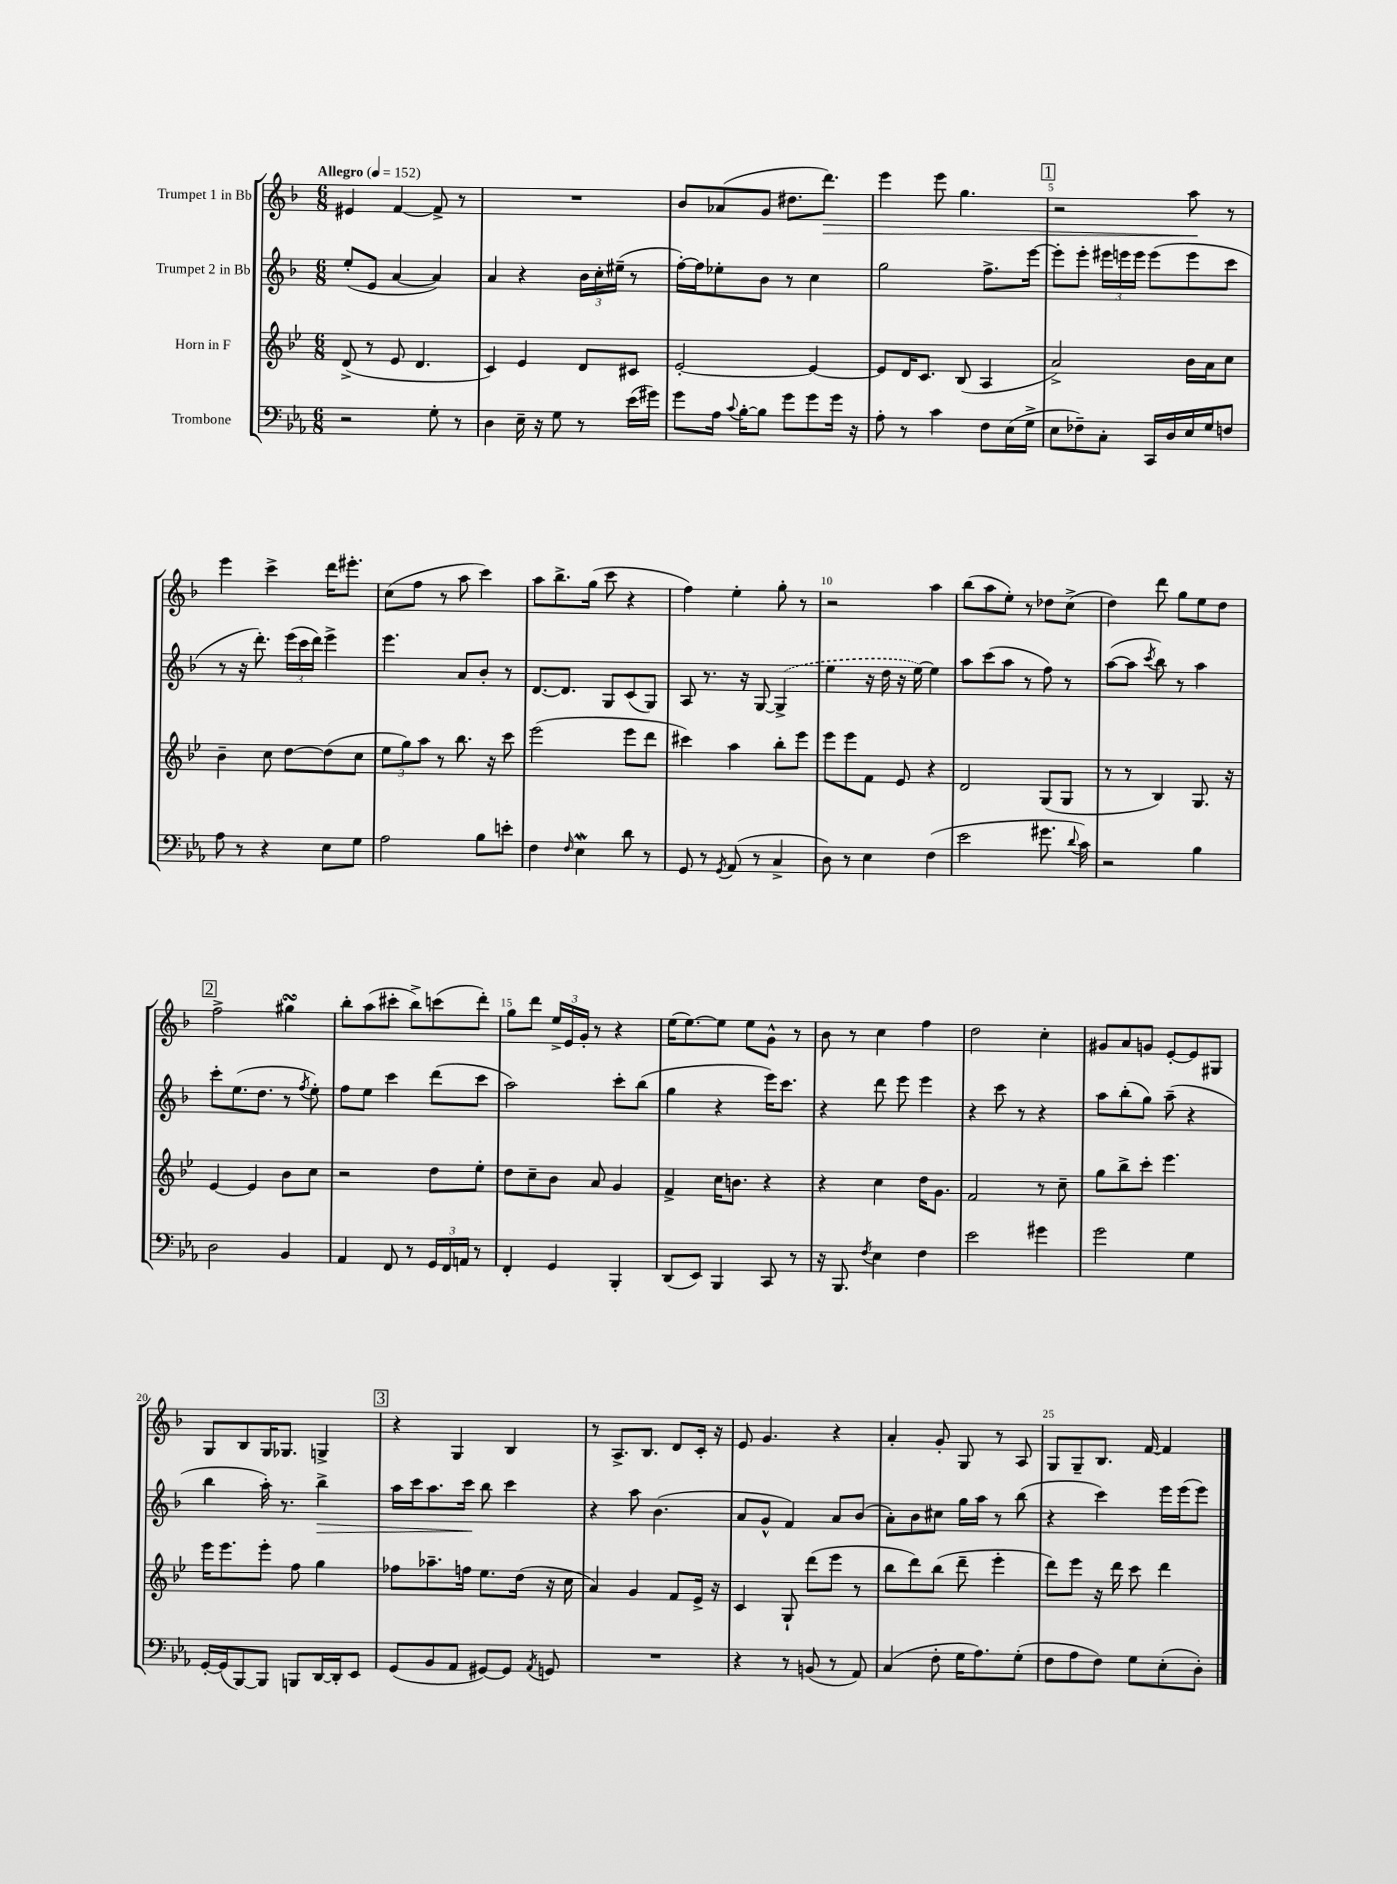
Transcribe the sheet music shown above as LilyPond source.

<<
\new StaffGroup <<
\new Staff = "s0" \with { instrumentName = "Trumpet 1 in Bb" } {
    \clef treble \key f \major \numericTimeSignature \time 6/8 \tempo "Allegro" 4 = 152
    \autoBeamOff eis'4 f'4~ f'8-> r8 |
    R2. |
    bes'8[ aes'8( g'8] dis''8.[ d'''8.]\>) |
    e'''4 e'''8 g''4. |
    \mark \markup { \box "1" } r2 a''8\! r8 |
    e'''4 c'''4-> d'''16[ eis'''8.]-. |
    c''8[( f''8] r8 a''8 c'''4) |
    a''8[ bes''8.-> g''16]( c'''8 r4 |
    f''4) e''4-. g''8-. r8 |
    r2 a''4 |
    bes''8[( a''8 e''8]-.) r8 des''8[ c''8]->( |
    d''4) d'''8 g''8[ e''8 d''8] |
    \mark \markup { \box "2" } f''2-> gis''4\turn |
    bes''8[-. a''8( cis'''8]-. bes''8[->) c'''8( d'''8]-.) |
    g''8[ d'''8] \tuplet 3/2 { e''16[-> e'16 g'16]-. } r8 r4 |
    e''16[( e''8.~) e''8] e''8[ g'8]-^ r8 |
    bes'8 r8 c''4 f''4 |
    d''2 c''4-. |
    gis'8[ a'8 g'8] e'8[~-. e'8 gis8] |
    g8[ bes8 g16 ges8.] g4-> |
    \mark \markup { \box "3" } r4 g4 bes4 |
    r8 a8.[-> bes8.] d'8[ c'16]-. r16 |
    e'8 g'4. r4 |
    a'4-. g'8-. g8 r8 a8 |
    g8[ g8-- bes8.] f'16~ f'4 \bar "|." |
}
\new Staff = "s1" \with { instrumentName = "Trumpet 2 in Bb" } {
    \clef treble \key f \major \numericTimeSignature \time 6/8
    \autoBeamOff e''8[-.( e'8] a'4~ a'4) |
    a'4 r4 \tuplet 3/2 { bes'16[ c''16-. eis''16]--( } r8 |
    f''16[~-.) f''16 ees''8-. bes'8] r8 c''4 |
    g''2 f''8.[-> e'''16]~ |
    \mark \markup { \box "1" } e'''8[-. e'''8]-. \tuplet 3/2 { eis'''16[ e'''16 e'''16] } e'''8[( e'''8 c'''8] |
    r8 r16 d'''8.-.) \tuplet 3/2 { e'''16[( c'''16 d'''16]) } e'''4-> |
    e'''4. a'8[ bes'8]-. r8 |
    d'8.[~ d'8.] g8[ c'8( g8]) |
    a8 r8. r16 g8~ \once \slurDashed g4->( |
    e''4 r16 d''16 r16 e''16~) e''4 |
    a''8[ c'''8( a''8] r8 f''8) r8 |
    a''8[~( a''8] \acciaccatura { c'''8 } bes''8) r8 a''4 |
    \mark \markup { \box "2" } c'''8[-. e''8.( d''8.] r8 \acciaccatura { f''8 } e''8-.) |
    f''8[ e''8] c'''4 d'''8[( c'''8] |
    a''2) c'''8[-. bes''8]( |
    g''4 r4 e'''16[) c'''8.] |
    r4 d'''8 e'''8 e'''4 |
    r4 c'''8 r8 r4 |
    a''8[ bes''8-.( g''8]) a''8--( r4 |
    bes''4 a''16-.) r8. bes''4->\> |
    \mark \markup { \box "3" } a''16[ c'''16 a''8. c'''16]\! bes''8 c'''4 |
    r4 a''8 bes'4.( |
    a'8[ g'8]-^ f'4) a'8[ bes'8]( |
    a'8[-.) bes'8 cis''8] g''16[ a''16] r8 bes''8( |
    r4 c'''4) e'''16[ e'''16( e'''8]) \bar "|." |
}
\new Staff = "s2" \with { instrumentName = "Horn in F" } {
    \clef treble \key bes \major \numericTimeSignature \time 6/8
    \autoBeamOff d'8->( r8 ees'8 d'4. |
    c'4) ees'4 d'8[ cis'8] |
    ees'2~-. ees'4~ |
    ees'8[ d'16 c'8.] bes8( a4 |
    \mark \markup { \box "1" } a'2->) bes'16[ a'16 c''8] |
    bes'4-- c''8 d''8[~ d''8( c''8] |
    \tuplet 3/2 { ees''8[ g''8) a''8] } r8 bes''8. r16 c'''8 |
    ees'''2( ees'''8[ d'''8] |
    cis'''4) a''4 bes''8[-. ees'''8] |
    ees'''8[ ees'''8 f'8] ees'8 r4 |
    d'2 g8[( g8] |
    r8 r8 bes4) g8. r16 |
    \mark \markup { \box "2" } ees'4~ ees'4 bes'8[ c''8] |
    r2 d''8[ ees''8]-. |
    d''8[ c''8-- bes'8] a'8 g'4 |
    f'4-> c''16[ b'8.] r4 |
    r4 c''4 d''16[ g'8.] |
    f'2 r8 c''8-- |
    g''8[ bes''8-> c'''8]-. ees'''4. |
    ees'''16[ ees'''8. ees'''8]-. f''8 g''4 |
    \mark \markup { \box "3" } fes''8[ aes''8.-- f''16] ees''8.[ d''16]( r16 c''16 |
    a'4) g'4 f'8[ ees'16]-> r16 |
    c'4 g8-! d'''8[( ees'''8] r8 |
    bes''8[ d'''8) bes''8]( d'''8-- ees'''4-. |
    d'''8[) ees'''8] r16 d'''16 c'''8 d'''4 \bar "|." |
}
\new Staff = "s3" \with { instrumentName = "Trombone" } {
    \clef bass \key ees \major \numericTimeSignature \time 6/8
    \autoBeamOff r2 g8-. r8 |
    d4 ees16-- r16 g8 r8 ees'16[( gis'16]) |
    g'8[ aes16] \appoggiatura { c'8 } bes16[~-. bes8] g'8[ g'8 g'16] r16 |
    aes8-. r8 c'4 f8[ ees16( g16]-> |
    \mark \markup { \box "1" } ees8[ fes8--) c8]-. c,16[ d16 ees16 g16 f8] |
    aes8 r8 r4 ees8[ g8] |
    aes2 bes8[ e'8]-. |
    f4 \grace { f16 } ees4\mordent d'8 r8 |
    g,8 r8 \acciaccatura { g,8 } aes,8( r8 c4-> |
    d8) r8 ees4 f4( |
    ees'2 gis'8. \appoggiatura { d'8 } c'16) |
    r2 bes4 |
    \mark \markup { \box "2" } d2 bes,4 |
    aes,4 f,8 r8 \tuplet 3/2 { g,16[ f,16 a,16] } r8 |
    f,4-. g,4 bes,,4-. |
    d,8[( ees,8]) bes,,4 c,8 r8 |
    r16 bes,,8. \acciaccatura { f8 } ees4 f4 |
    ees'2 gis'4 |
    g'2 g4 |
    g,16[~-. g,16( bes,,8~) bes,,8] b,,8[ d,16~ d,16-. ees,8] |
    \mark \markup { \box "3" } g,8[( bes,8 aes,8] gis,8[~) gis,8] \acciaccatura { aes,8 } g,8 |
    R2. |
    r4 r8 b,8( r8 aes,8) |
    c4( f8-. g16[ aes8.) g8]-.( |
    f8[ aes8 f8]) g8[ ees8-.( d8]-.) \bar "|." |
}
>>
>>
\layout { \context { \Score \override BarNumber.break-visibility = ##(#f #t #t) barNumberVisibility = #(every-nth-bar-number-visible 5) } }
